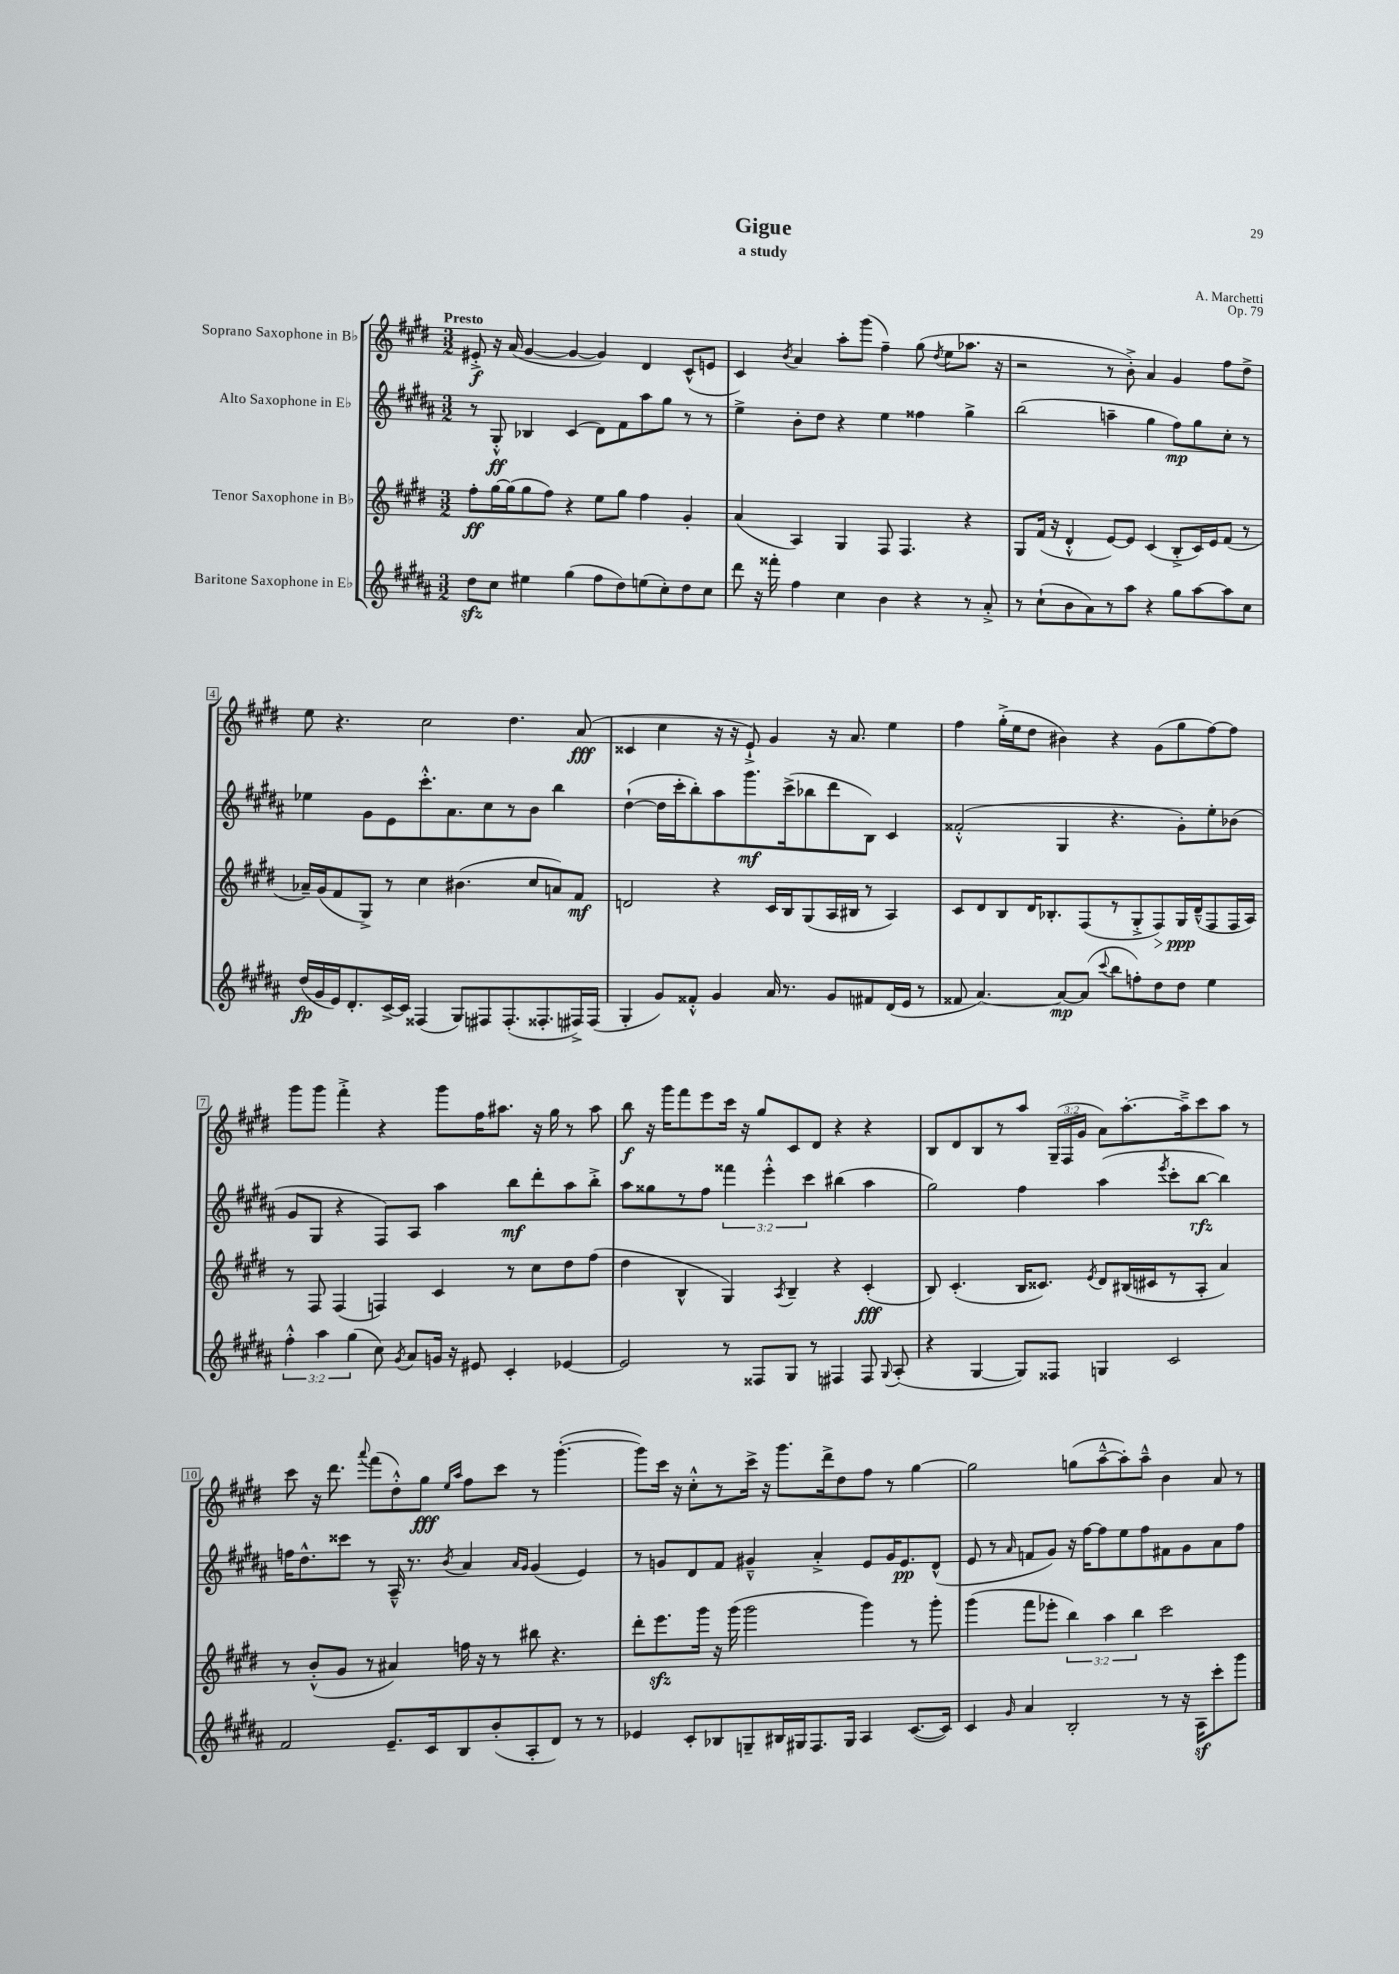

**kern	**kern	**kern	**kern
*staff4	*staff3	*staff2	*staff1
*clefG2	*clefG2	*clefG2	*clefG2
*k[f#c#g#d#a#]	*k[f#c#g#d#]	*k[f#c#g#d#a#]	*k[f#c#g#d#]
*M3/2	*M3/2	*M3/2	*M3/2
8dd#\L	8ff#'\L	8r	8e#'^/
8cc#\J	[16gg#\L	8G#'^^/	16r
.	(16gg#\]J	.	(16a/
4ee#\	8gg#\	4B-/	[4g#/
.	8ff#\J)	.	.
(4gg#\	4r	(4c#/	4g#/_
8ff#\L	8ee\L	8d#\L)	4g#/])
8dd#\)	8gg#\J	8f#\	.
(8ee\	4ff#\	8aa#\	4d#/
8cc#'\)	.	8gg#\J	.
8dd#\	4g#'/	8r	(8c#^^/L
8cc#\J	.	8r	8e/J
=	=	=	=
8ddd#\	(4a/	4ee^\	4c#/)
16r	.	.	.
16fff##'\	.	.	.
.	.	.	8qb/
4ff#\	4A/)	8b'\L	4a/
.	.	8dd#\J	.
4cc#\	4G#/	4r	8aa'\L
.	.	.	(8ggg#\J
4b\	8F#/	4ee\	4ff#~\)
.	4.F#/	.	.
4r	.	4ff##\	(8gg#\
.	.	.	8qdd#/
.	.	.	8ee\L
8r	4r	4gg#^\	8.aa-\J
8a#'^/	.	.	.
.	.	.	16r
=	=	=	=
8r	8G#/L	(2bb\	2r
(8cc#`\L	(16f#/Jk	.	.
.	16r	.	.
8b\	4d#'^^/	.	.
8a#\)	.	.	.
8r	[8e/L)	4aa~\	8r
8aa#\J	8e/]J	.	8b'^\)
4r	(4c#/	4gg#\	4a/
8gg#\L	8B'^/L	8ff#\L)	4g#/
[8aa#\	16c#/L)	8gg#\	.
.	16e/J	.	.
8aa#\]	(8f#/J	8cc#'\J	8ff#\L
8cc#\J	8r	8r	8dd#^\J
=	=	=	=
(16dd#/LL	16a-~/LL)	4ee-\	8ee\
16g#/	(16g#/J	.	.
16e/J)	8f#/	.	4.r
8.d#'/	.	.	.
.	8G#^/J)	8g#\L	.
[16c#^/L	8r	8e\	.
16c#/]JJ	.	.	.
(4F##/	4cc#\	8.ccc#'^^\	2cc#\
.	.	8.a#\	.
8G#/L)	(4.b#\	.	.
8F#/	.	8cc#\	.
(8.F#'/	.	8r	4.dd#\
.	8cc#/L	8b\J	.
8.F##'/	.	.	.
.	8a/)	4bb\	.
16F#^/L)	8f#/J	.	(8a/
(16F#/JJ	.	.	.
=	=	=	=
4G#'/	2d/	([4dd#`\	4c##/
8g#/L)	.	16dd#\]LL	4cc#\
.	.	16ccc#'\J	.
8f##'^^/J	.	8bb'\)	.
4g#/	4r	8aa#\	16r
.	.	.	16r
.	.	8.ggg#\	8e`^/)
16a#/	16c#/LL	.	4g#/
8.r	16B/J	(16ccc#^\k	.
.	(8G#/	8bb-\	.
8g#/L	16A/L	8ddd#\	16r
.	16B#/JJ	.	8.a/
8f#/	8r	8B\J)	.
(16d#/L	4A/)	4c#/	4ee\
16e/JJ	.	.	.
8r	.	.	.
=	=	=	=
8f##/	8c#/L	(2f##'^^/	4ff#\
[4.a#/)	8d#/	.	.
.	8B/	.	(16gg#'^\LL
.	.	.	16ee\J
.	16d#/K	.	8dd#\J
.	8.B-'/	.	.
8a#/_L	.	4G#/	4b#\)
(8a#/]J	(8F#/	.	.
8qqccc#/	.	.	.
8bb\L	8r	4.r	4r
8ff'\)	8G#'^/	.	.
8dd#\	8F#/)	.	(8g#\L
8dd#\J	16G#/L	8g#'\L)	8gg#\
.	(16d#~^^/J	.	.
4ee\	8F#/	8ee'\	[8ff#\)
.	16F#/L	(8b-\J	8ff#\]J
.	16A/JJ)	.	.
=	=	=	=
6ff#'^^\	8r	8g#/L	8ggg#\L
.	8F#/	8G#/J	8ggg#\J
6aa#\	.	.	.
.	(4F#/	4r	4fff#'^\
(6gg#\	.	.	.
8cc#\)	4F/)	8F#/L)	4r
8qg#/	.	.	.
8a#/L	.	8A#/J	.
16g/Jk	4c#/	4aa#\	8ggg#\L
16r	.	.	.
8e#/	.	.	16ff#\K
.	.	.	8.aa#\J
4c#'/	8r	8bb\L	.
.	8cc#\L	8ddd#'\	16r
.	.	.	16gg#\
[4e-/	8dd#\	8aa#\	8r
.	(8ff#\J	8bb'^\J	8aa#\
=	=	=	=
2e-/]	4dd#\	8aa#\L	8bb\
.	.	8gg##\	16r
.	.	.	16ggg#\LK
.	4B^^/	8r	8fff#\
.	.	8ff#\J	8eee\
8r	4G#/)	6fff##\	16ccc#\Jk
.	.	.	16r
8F##/L	.	.	8gg#/L
.	.	6eee'^^\	.
.	8qA/	.	.
8G#/J	4B~/	.	8c#/
.	.	6ccc#\	.
8r	.	.	8d#/J
4F#/	4r	(4bb#\	4r
8F#/	(4c#'/	4aa#\	4r
8qqG#/	.	.	.
(8A#'/	.	.	.
=	=	=	=
4r	8B/)	2gg#\)	8B/L
.	(4.c#'/	.	8d#/
[4G#/	.	.	8B/
.	.	.	8r
8G#/]L)	16B/LK	4ff#\	8aa/J
.	8.c##/J)	.	.
8F##/J	.	.	(24G#~/LL
.	.	.	24F#/
.	.	.	24g#/JJ
.	8qe/	.	.
4G/	8d#/L	(4aa#\	8a\L)
.	(16B#/L	.	[8.aa'\
.	16c#/J	.	.
.	.	8qeee/	.
2c#/	8r	8ccc#'\L	.
.	.	.	16aa~^\]k
.	8A'/J	[8bb\J	8ccc#\
.	4a/)	4bb\])	8aa\J
.	.	.	8r
=	=	=	=
2f#/	8r	16ff\LK	8ccc#\
.	.	8.dd#^^\	.
.	(8b'^^/L	.	16r
.	.	.	8.ddd#\
.	8g#/J	8ccc##\J	.
.	.	.	8qqaaa/
.	8r	8r	(8fff#\L
8.e~/L	4a#/)	16A#~^^/	8dd#'^^\)
.	.	8.r	.
.	.	.	8gg#\J
16c#/k	.	.	.
.	.	.	16qqee/LL
.	.	8qb/	16qqaa/JJ
8B/	16ff\	4a#/	8ff#\L
.	16r	.	.
(8b'/	8r	.	8ccc#\J
.	.	16qqa#/LL	.
.	.	16qqg#/JJ	.
8A#'/	8bb#\	(4g#/	8r
8d#/J)	4.r	.	([4.ggg#'\
8r	.	4e/)	.
8r	.	.	.
=	=	=	=
4e-/	8ddd#'\L	8r	8ggg#\]L)
.	8.eee\	8g/L	16ccc#\Jk
.	.	.	16r
8c#'/L	.	8d#/	8cc#'^^\L
.	16ggg#\Jk	.	.
8B-/	16r	8f#/J	8r
.	(16ggg#\	.	.
8G~/	2ggg#\	4g#~^^/	16ccc#^\Jk
.	.	.	16r
16B#/L	.	.	8.ggg#\L
16G#/J	.	.	.
8.F#/	.	4a#'^/	.
.	.	.	16ddd#^\k
.	.	.	8dd#\
16G#/Jk	.	.	.
4A#/	4ggg#\)	8e/L	8ff#\J
.	.	16g#/K	8r
.	.	8.e/	.
([8.c#/L	8r	.	[4gg#\
.	8ggg#'\	(8d#^^/J	.
16c#/]Jk)	.	.	.
=	=	=	=
4c#/	(4ggg#\	8e/	2gg#\]
.	.	8r	.
16qqg#/	.	16qqa#/	.
4a#/	8fff#\L	8f/L	.
.	8eee-'\J	8g#/J)	.
2B'/	6bb\)	16r	(8gg\L
.	.	[16ff#\LK	.
.	.	8ff#\]	[8aa~^^\
.	6aa\	.	.
.	.	8ee\	8aa'\])
.	6bb\	.	.
.	.	8ff#\	8aa~^^\J
8r	2ccc#\	8f#\	4b\
16r	.	8g#\	.
16A#\LK	.	.	.
8ccc#'\	.	8a#\	8a/
8ggg#\J	.	8ff#\J	8r
==	==	==	==
*-	*-	*-	*-
